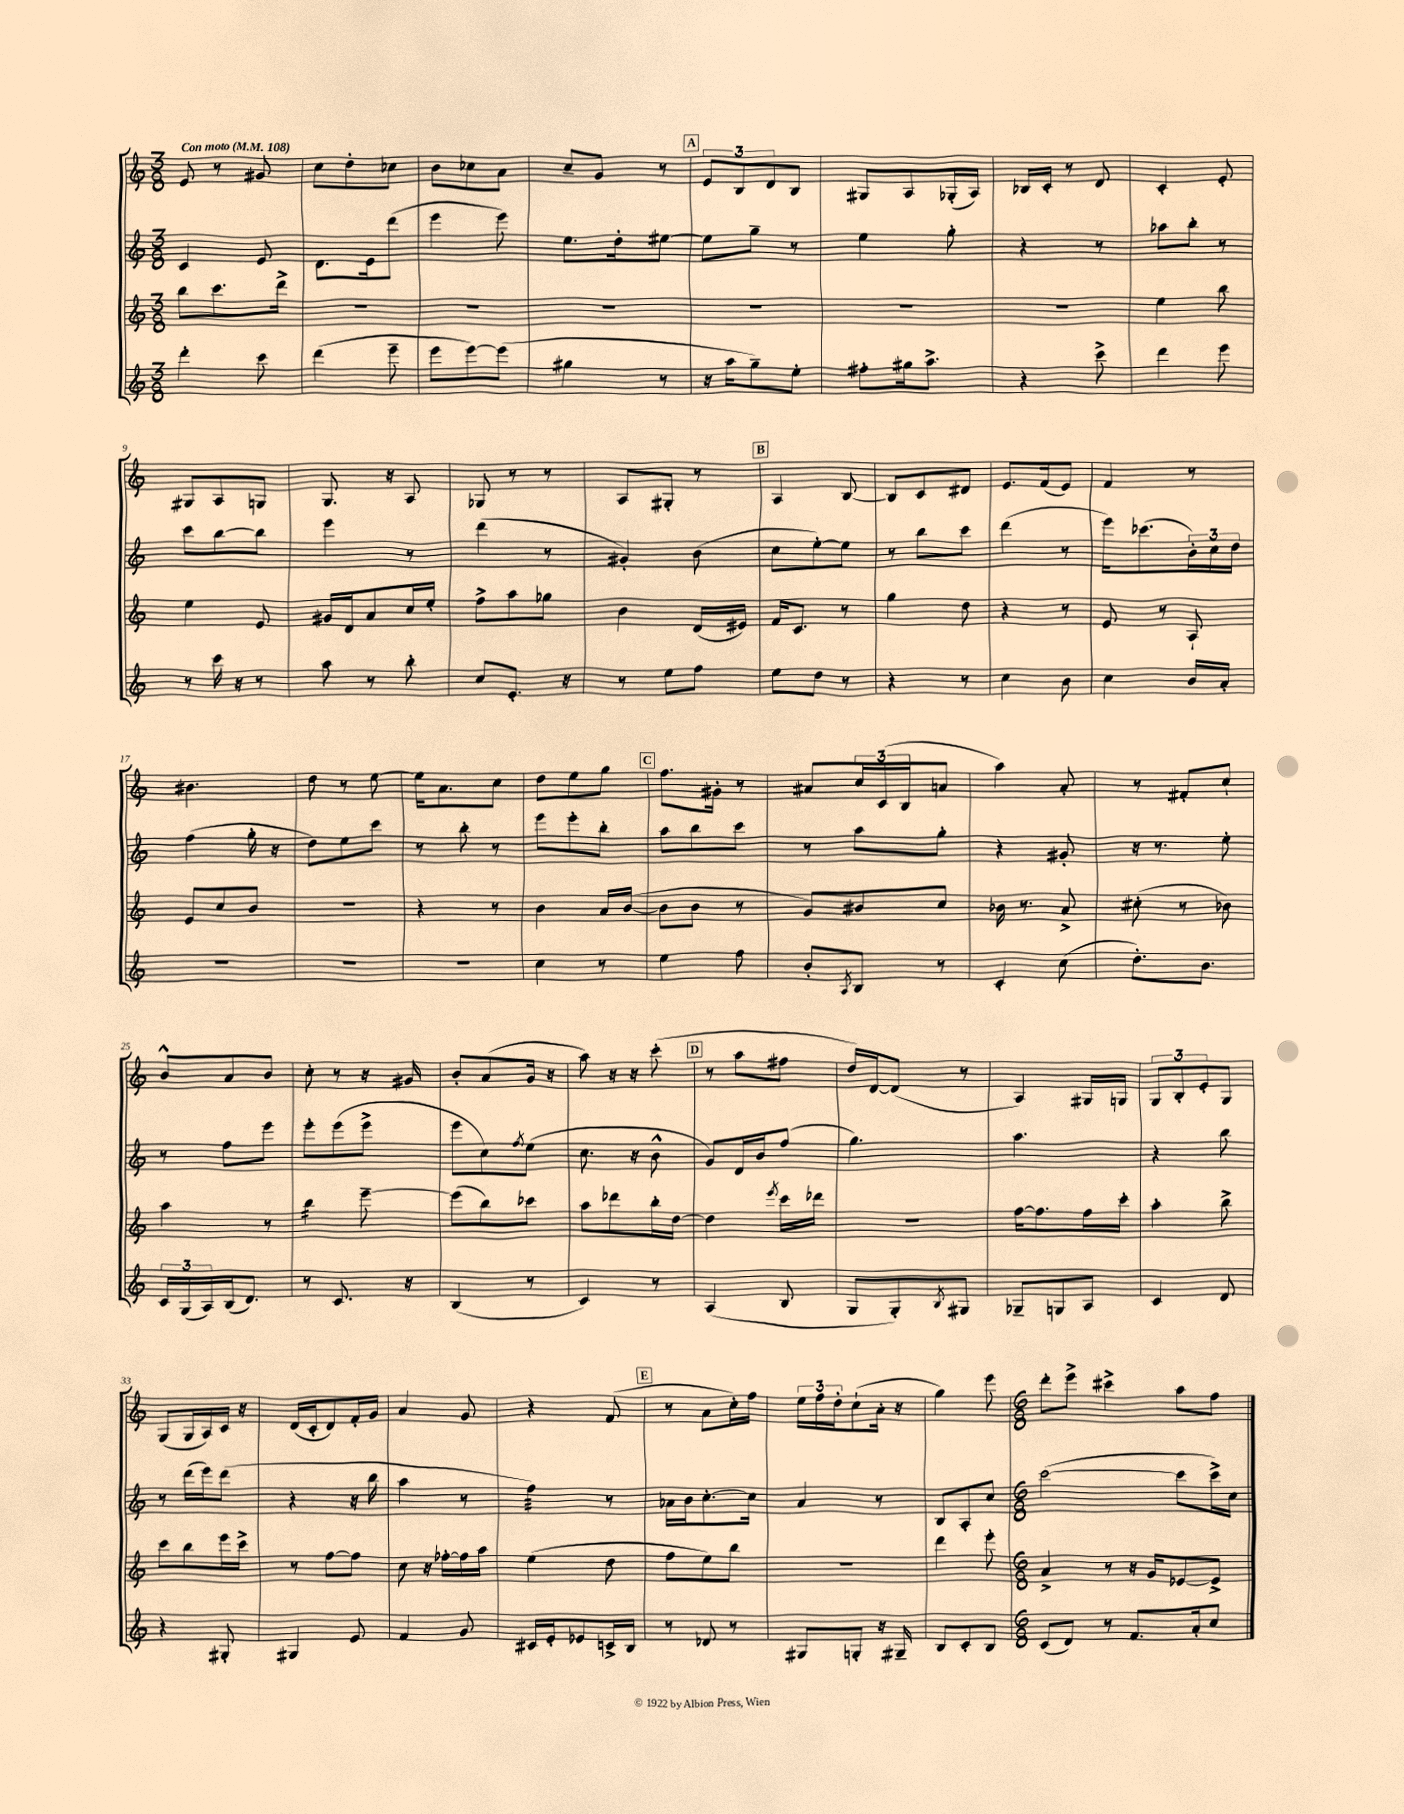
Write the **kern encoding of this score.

**kern	**kern	**kern	**kern
*staff4	*staff3	*staff2	*staff1
*clefG2	*clefG2	*clefG2	*clefG2
*k[]	*k[]	*k[]	*k[]
*M3/8	*M3/8	*M3/8	*M3/8
*MM108	*MM108	*MM108	*MM108
4ddd'	8bb	4c	8e
.	8.ccc	.	8r
8ccc	.	8e	8g#
.	16ddd^	.	.
=	=	=	=
(4ddd	4.r	8.d	8cc
.	.	.	8dd'
.	.	16e	.
8eee~	.	(8ddd	8cc-
=	=	=	=
8eee	4.r	4eee	8b
[8eee)	.	.	8cc-
(8eee]	.	8eee)	8a
=	=	=	=
4gg#	4.r	8.ee	8cc~
.	.	.	8g
.	.	16dd'	.
8r	.	[8ee#	8r
=	=	=	=
16r	4.r	8ee#]	12e
16aa	.	.	.
.	.	.	12B
8gg~)	.	8gg~	.
.	.	.	12d
8ee'	.	8r	8B
=	=	=	=
8ff#'	4.r	4ee	8G#
16gg#	.	.	8A
8.aa^	.	.	.
.	.	8gg'	(16G-'
.	.	.	16A)
=	=	=	=
4r	4.r	4r	16B-
.	.	.	16c'
.	.	.	8r
8ccc^	.	8r	8d
=	=	=	=
4ddd	4ee	8aa-	4c'
.	.	8bb'	.
8eee	8bb	8r	8e'
=	=	=	=
8r	4ee	8ccc	8G#
16ccc	.	[8bb	8A
16r	.	.	.
8r	8e	8bb]	8G
=	=	=	=
8aa	16g#	4eee	8.G
.	16d	.	.
8r	8a	.	.
.	.	.	16r
8bb'	16cc	8r	8A
.	16ee'	.	.
=	=	=	=
8cc	8ff^	(4ddd	8G-
8.e'	8aa	.	8r
.	8gg-	8r	8r
16r	.	.	.
=	=	=	=
8r	4b	4g#')	8A
8ee	.	.	8G#'
8ff	(16d	(8b	8r
.	16e#)	.	.
=	=	=	=
8ee	16f	8cc	4A
.	8.c	.	.
8dd	.	[8ee')	.
8r	8r	8ee]	[8B
=	=	=	=
4r	4gg	8r	8B]
.	.	8bb	8c
8r	8dd	8ccc	8d#
=	=	=	=
4cc	4r	(4ddd	8.e
.	.	.	(16f
8b	8r	8r	8e)
=	=	=	=
4cc	8e	16eee)	4f
.	.	(8.ccc-	.
.	8r	.	.
16b	8A`	24b')	8r
.	.	24cc	.
16a'	.	.	.
.	.	24dd	.
=	=	=	=
4.r	8e	(4ff	4.b#
.	8cc	.	.
.	8b	16gg'	.
.	.	16r	.
=	=	=	=
4.r	4.r	8dd)	8dd
.	.	8ee	8r
.	.	8ccc	[8ee
=	=	=	=
4.r	4r	8r	16ee]
.	.	.	8.a
.	.	8bb'	.
.	8r	8r	8cc
=	=	=	=
4cc	4b	8eee	8dd
.	.	8eee'	8ee
8r	16a	8bb'	8gg
.	([16b	.	.
=	=	=	=
4ee	8b]	8aa	8.ff
.	8b	8bb	.
.	.	.	16g#'
8ff	8r	8ccc	8r
=	=	=	=
8b'	8g)	8r	8a#
8qA	.	.	.
8B	8b#	8aa	24cc
.	.	.	(24c
.	.	.	24B
8r	8cc	8gg'	8a
=	=	=	=
4c'	16b-	4r	4aa)
.	8.r	.	.
(8cc	8a^	8g#'	8a'
=	=	=	=
8.dd')	(8cc#'	16r	8r
.	.	8.r	.
.	8r	.	8f#'
8.b	.	.	.
.	8b-)	8ee'	8cc`
=	=	=	=
24c	4aa	8r	8b^^
(24G	.	.	.
24A)	.	.	.
(16B	.	8ff	8a
8.d)	.	.	.
.	8r	8eee	8b
=	=	=	=
8r	4bb	8eee'	8cc'
8.c	.	(8eee	8r
.	[8eee~	8eee^	16r
16r	.	.	16g#
=	=	=	=
(4B	(8eee]	8eee	8b'
.	8bb)	8cc)	(8a
.	.	8qff	.
8r	8ccc-	(8ee	16g
.	.	.	16r
=	=	=	=
4c)	8aa	8.cc	8aa)
.	8ddd-	.	16r
.	.	16r	16r
8r	16bb'	8b^^	(8ccc'
.	[16dd	.	.
=	=	=	=
(4A	4dd]	8g)	8r
.	.	16d	8aa
.	.	16b	.
.	8qeee	.	.
8B	16ccc	(8ff	8ff#
.	16ddd-	.	.
=	=	=	=
8G	4.r	4.gg)	16dd)
.	.	.	[16d
8G')	.	.	(8d]
8qB	.	.	.
8G#	.	.	8r
=	=	=	=
8G-~	[16ff	4.aa	4A)
.	8.ff]	.	.
8G	.	.	.
8A	16ff	.	16G#
.	16ccc'	.	16G
=	=	=	=
4c	4aa'	4r	12G
.	.	.	12B'
.	.	.	12e'
8d	8bb^	8bb	8G
=	=	=	=
4r	8ccc	8r	(8G
.	8bb	(16ddd	16G
.	.	16eee)	16A)
8G#'	16eee	(8ddd	16c
.	16ccc^	.	16r
=	=	=	=
4G#	8r	4r	(16d
.	.	.	16c'
.	[8ff	.	8d)
8e	8ff]	16r	16f'
.	.	16bb	16g
=	=	=	=
4f	8cc	4aa	4a
.	16r	.	.
.	[16ff-'	.	.
8g	16ff-]	8r	8g
.	16aa	.	.
=	=	=	=
16c#	(4ee	4ff)	4r
16e'	.	.	.
8e-	.	.	.
16c^	8dd	8r	(8f
16B	.	.	.
=	=	=	=
8r	8ff	16a-	8r
.	.	16b	.
8d-	8ee)	[8.cc'	8a
8r	8bb	.	16cc')
.	.	16cc]	16ff
=	=	=	=
8G#	4.r	4a	24ee
.	.	.	24ff
.	.	.	24dd'
8G'	.	.	(8cc`
16r	.	8r	16a'
16G#~	.	.	16r
=	=	=	=
8B	4ddd	8B	4gg)
8c'	.	8A'	.
8B	8eee'	8cc	8eee
=	=	=	=
*M6/8	*M6/8	*M6/8	*M6/8
(8c	4a^	([2ccc	8ddd'
8d)	.	.	8eee^
8r	8r	.	4ccc#^
8.f	16r	.	.
.	16g	.	.
.	[8e-	8ccc]	8aa
16a'	.	.	.
8cc	8e-^]	16ccc^)	8ff
.	.	16cc	.
==	==	==	==
*-	*-	*-	*-
